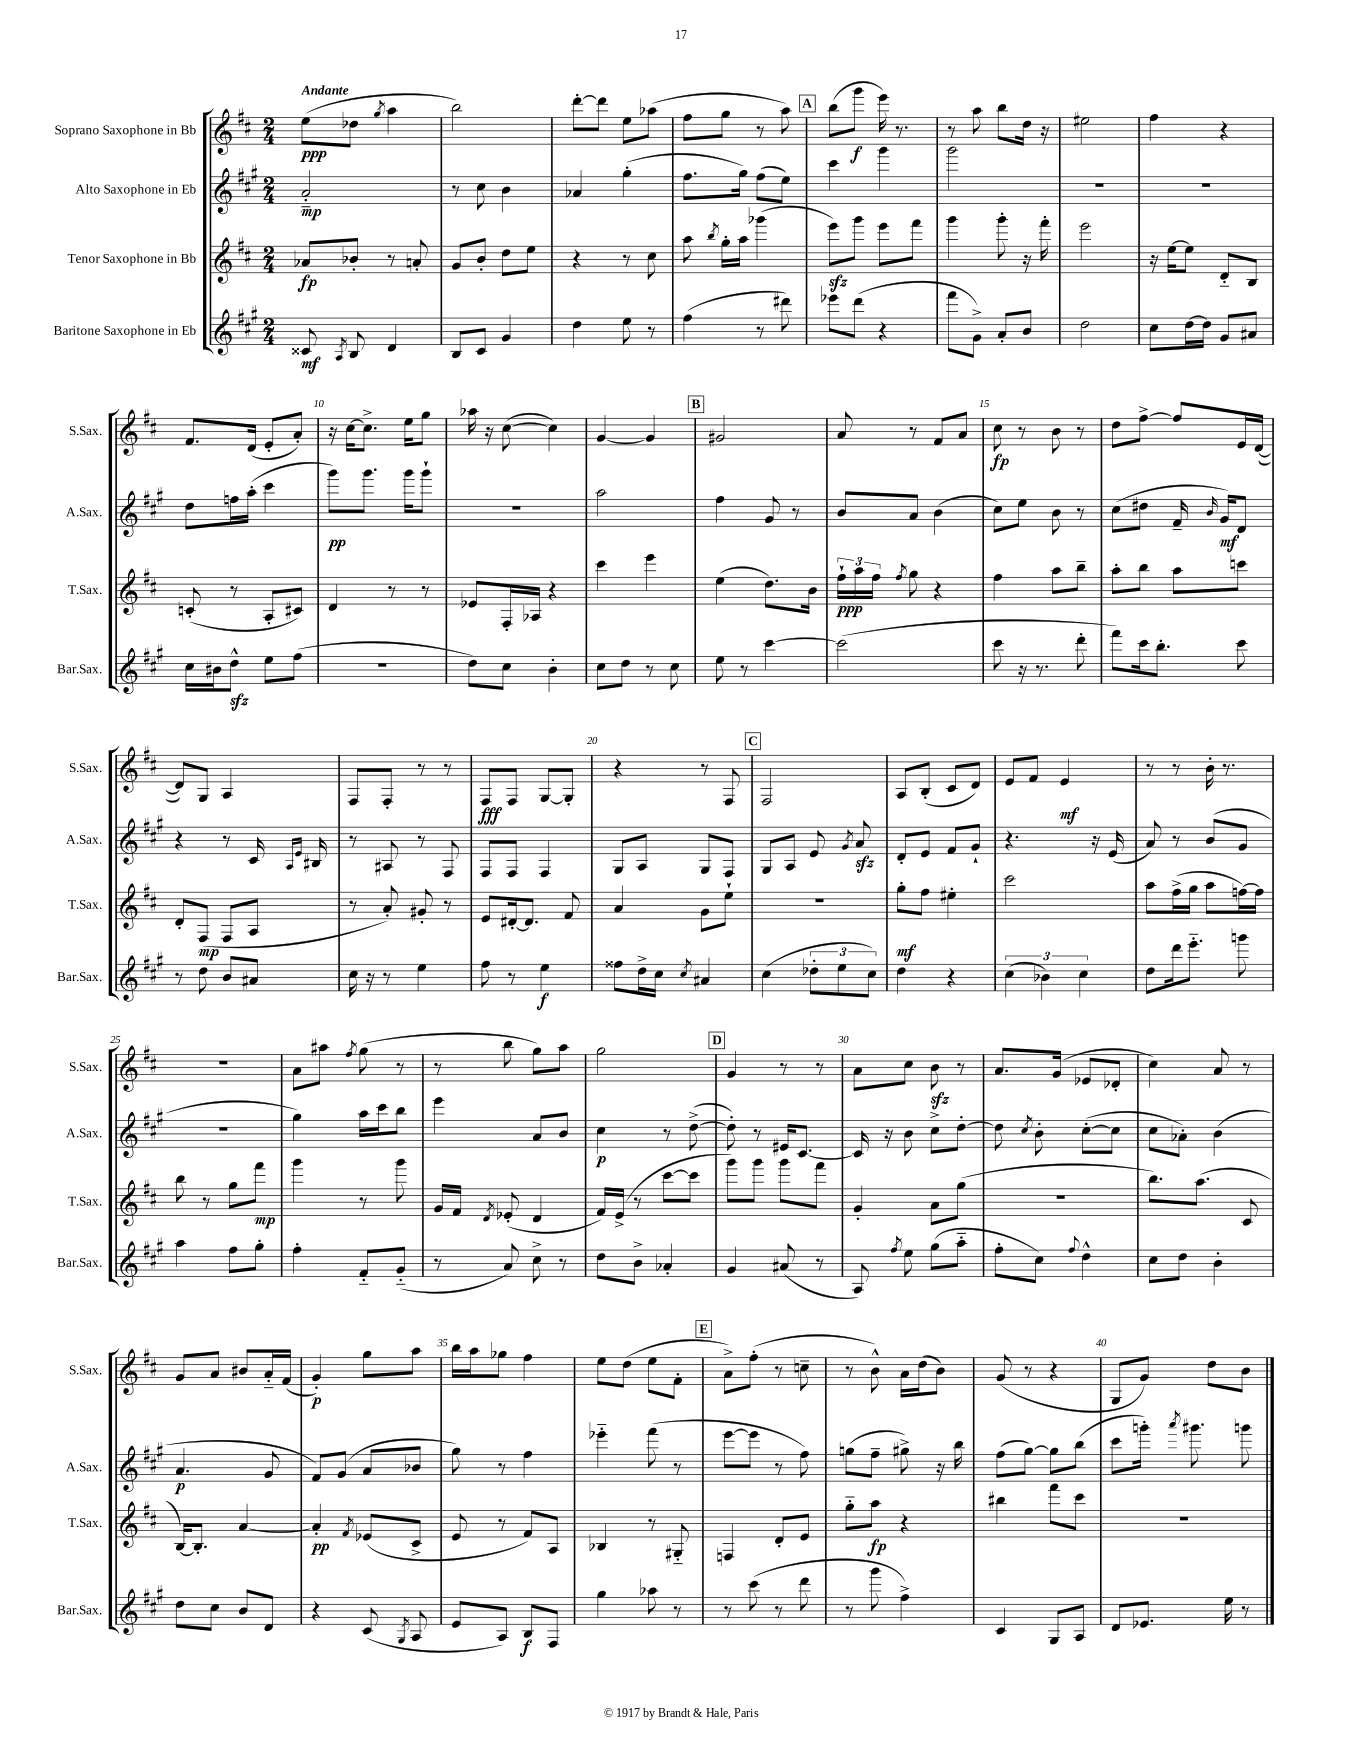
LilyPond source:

<<
\new StaffGroup <<
\new Staff = "s0" \with { instrumentName = "Soprano Saxophone in Bb" shortInstrumentName = "S.Sax." } {
    \clef treble \key d \major \numericTimeSignature \time 2/4 \tempo "Andante"
    \autoBeamOff e''8[\ppp( des''8] \acciaccatura { g''8 } a''4 |
    b''2) |
    d'''8[~-. d'''8] e''8[ aes''8]( |
    fis''8[ g''8] r8 a''8) |
    \mark \markup { \box "A" } b''8[( g'''8]\f e'''16) r8. |
    r8 a''8 b''8[ d''16] r16 |
    eis''2 |
    fis''4 r4 |
    fis'8.[ d'16]( e'8[-. a'8]-.) |
    r16 cis''16[~ cis''8.]-> e''16[ g''8] |
    aes''16 r16 cis''8~( cis''4) |
    g'4~ g'4 |
    \mark \markup { \box "B" } gis'2 |
    a'8 r8 fis'8[ a'8] |
    cis''8\fp r8 b'8 r8 |
    d''8[ fis''8]~-> fis''8[ e'16 d'16]~( |
    d'8[) g8] a4 |
    fis8[ fis8]-. r8 r8 |
    fis8[\fff fis8] g8[~ g8]-. |
    r4 r8 fis8 |
    \mark \markup { \box "C" } fis2 |
    a8[ b8]-.( cis'8[ d'8]) |
    e'8[ fis'8] e'4\mf |
    r8 r8 b'16-. r8. |
    R2 |
    a'8[ ais''8] \acciaccatura { fis''8 } g''8( r8 |
    r8 b''8 g''8[) a''8] |
    g''2 |
    \mark \markup { \box "D" } g'4 r8 r8 |
    a'8[ cis''8] b'8\sfz r8 |
    a'8.[ g'16]( ees'8[ des'8]-. |
    cis''4) a'8 r8 |
    g'8[ a'8] bis'8[ a'16-_ fis'16]( |
    g'4-.\p) g''8[ a''8] |
    b''16[ a''16 ges''8] fis''4 |
    e''8[ d''8]( e''8[ fis'8]-. |
    \mark \markup { \box "E" } a'8[->) fis''8]-.( r8 c''8-- |
    r8 b'8-^) a'16[ d''16( b'8]) |
    g'8( r8 r4 |
    g8[ g'8]) d''8[ b'8] \bar "|." |
}
\new Staff = "s1" \with { instrumentName = "Alto Saxophone in Eb" shortInstrumentName = "A.Sax." } {
    \clef treble \key a \major \numericTimeSignature \time 2/4
    \autoBeamOff a'2-_\mp |
    r8 cis''8 b'4 |
    aes'4 gis''4-.( |
    fis''8.[ gis''16]) fis''8[( e''8]) |
    \mark \markup { \box "A" } cis'''4 gis'''4 |
    gis'''2 |
    R2 |
    R2 |
    d''8[ f''16 a''16]-.( cis'''4 |
    gis'''8[\pp) gis'''8.] gis'''16[ gis'''8]-! |
    R2 |
    a''2 |
    \mark \markup { \box "B" } fis''4 gis'8 r8 |
    b'8[ a'8] b'4( |
    cis''8[) e''8] b'8 r8 |
    cis''8[( dis''8] fis'16-- \grace { b'16 } gis'16[\mf) d'8] |
    r4 r8 cis'16 \grace { a16[ e'16] } bis16 |
    r8 ais8 r8 fis8 |
    fis8[ fis8] fis4 |
    gis8[ a8] gis8[ fis8] |
    \mark \markup { \box "C" } gis8[ a8] e'8 \acciaccatura { gis'8 } a'8\sfz |
    d'8[-. e'8] fis'8[ gis'8]-! |
    r4. r16 e'16( |
    a'8) r8 b'8[( gis'8] |
    R2 |
    gis''4) a''16[ cis'''16 b''8] |
    e'''4 a'8[ b'8] |
    cis''4\p r8 d''8~->( |
    \mark \markup { \box "D" } d''8-.) r8 eis'16[ cis'8.]~ |
    cis'16 r16 b'8 cis''8[-> d''8]~-. |
    d''8 \acciaccatura { cis''8 } b'8-. cis''8[~-.( cis''8] |
    cis''8[ aes'8]-.) b'4( |
    a'4.\p gis'8 |
    fis'8[) gis'8]( a'8[ bes'8] |
    gis''8) r8 fis''4 |
    ees'''4-_ fis'''8( r8 |
    \mark \markup { \box "E" } e'''8[~ e'''8] r8 fis''8) |
    g''8[( fis''8]-- gis''8->) r16 b''16 |
    fis''8[( gis''8]~) gis''8[ b''8]( |
    cis'''8[ g'''16]-.) \acciaccatura { a'''8 } gis'''8. g'''8 \bar "|." |
}
\new Staff = "s2" \with { instrumentName = "Tenor Saxophone in Bb" shortInstrumentName = "T.Sax." } {
    \clef treble \key d \major \numericTimeSignature \time 2/4
    \autoBeamOff aes'8[\fp bes'8]-. r8 a'8-. |
    g'8[ b'8]-. d''8[ e''8] |
    r4 r8 cis''8 |
    a''8 \acciaccatura { b''8 } g''16[-. a''16] ges'''4( |
    \mark \markup { \box "A" } e'''8[\sfz) g'''8] e'''8[ fis'''8] |
    g'''4 g'''8-. r16 fis'''16-. |
    e'''2 |
    r16 e''16[~ e''8] d'8[-_ b8] |
    c'8-.( r8 a8[-. cis'8]) |
    d'4 r8 r8 |
    ees'8[ fis16-. aes16] r4 |
    cis'''4 e'''4 |
    \mark \markup { \box "B" } e''4( d''8.[) b'16] |
    \tuplet 3/2 { fis''16[-!\ppp a''16 fis''16] } \acciaccatura { fis''8 } g''8 r4 |
    fis''4 a''8[ b''8]-- |
    a''8[-. b''8] a''8[ c'''8] |
    d'8[-. fis8]\mp( fis8[ a8] |
    r8 a'8-.) gis'8-. r8 |
    e'8[ dis'16~-. dis'8.] fis'8 |
    a'4 g'8[ e''8]-! |
    \mark \markup { \box "C" } R2 |
    g''8[-.\mf fis''8] eis''4-. |
    cis'''2 |
    a''8[ fis''16->( g''16] a''8[ f''16~) f''16] |
    b''8 r8 g''8[ fis'''8]\mp |
    g'''4 r8 g'''8 |
    g'16[ fis'16] \acciaccatura { d'8 } ees'8-.( d'4 |
    fis'16[) e'16]->( r8 cis'''8[~ cis'''8] |
    \mark \markup { \box "D" } g'''8[) g'''8] g'''8[ fis'''8] |
    g'4-. a'8[ g''8]( |
    R2 |
    b''8.[) a''8.]( cis'8 |
    b16[~) b8.]-. a'4~ |
    a'4-.\pp \acciaccatura { fis'8 } ees'8[( cis'8]-> |
    e'8 r8 fis'8[) a8] |
    bes4 r8 gis8-_ |
    \mark \markup { \box "E" } f4 d'8[-. e'8] |
    g''8[-_ a''8]\fp r4 |
    bis''4 fis'''8[ cis'''8] |
    R2 \bar "|." |
}
\new Staff = "s3" \with { instrumentName = "Baritone Saxophone in Eb" shortInstrumentName = "Bar.Sax." } {
    \clef treble \key a \major \numericTimeSignature \time 2/4
    \autoBeamOff cisis'8\mf \acciaccatura { a8 } b8 d'4 |
    b8[ cis'8] gis'4 |
    d''4 e''8 r8 |
    fis''4( r8 dis'''8) |
    \mark \markup { \box "A" } ees'''8[ d'''8]( r4 |
    fis'''8[ gis'8]->) a'8[-. b'8] |
    d''2 |
    cis''8[ d''16~ d''16] gis'8[ ais'8] |
    cis''16[ bis'16 d''8]-^\sfz e''8[ fis''8]( |
    R2 |
    d''8[) cis''8] b'4-. |
    cis''8[ d''8] r8 cis''8 |
    \mark \markup { \box "B" } e''8 r8 cis'''4~ |
    cis'''2( |
    cis'''8 r16 r8. d'''8-. |
    fis'''8[) cis'''16 b''8.]-. cis'''8 |
    r8 d''8 b'8[ ais'8] |
    cis''16 r16 r8 e''4 |
    fis''8 r8 e''4\f |
    fisis''8[ d''16-> cis''16] \acciaccatura { cis''8 } ais'4 |
    \mark \markup { \box "C" } cis''4( \tuplet 3/2 { des''8[-. e''8 cis''8]) } |
    d''4 r4 |
    \tuplet 3/2 { cis''4( bes'4) cis''4 } |
    d''8[ d'''16 e'''8.]-_ g'''8 |
    a''4 fis''8[ gis''8]-. |
    fis''4-. fis'8[-_ gis'8]-_( |
    r8 a'8) cis''8-> r8 |
    d''8[ b'8]-> aes'4-. |
    \mark \markup { \box "D" } gis'4 ais'8( r8 |
    a8) \acciaccatura { fis''8 } e''8 gis''8[( a''8]-_ |
    fis''8[-. cis''8]) \appoggiatura { fis''8 } d''4-^ |
    cis''8[ d''8] b'4-. |
    d''8[ cis''8] b'8[ d'8] |
    r4 cis'8( \acciaccatura { gis8 } a8 |
    e'8[ a8]) b8[\f fis8] |
    gis''4 aes''8 r8 |
    \mark \markup { \box "E" } r8 cis'''8( r8 d'''8 |
    r8 gis'''8 fis''4->) |
    cis'4 gis8[ a8] |
    d'8[ ees'8.] e''16 r8 \bar "|." |
}
>>
>>
\layout { \context { \Score \override BarNumber.break-visibility = ##(#f #t #t) barNumberVisibility = #(every-nth-bar-number-visible 5) } }
